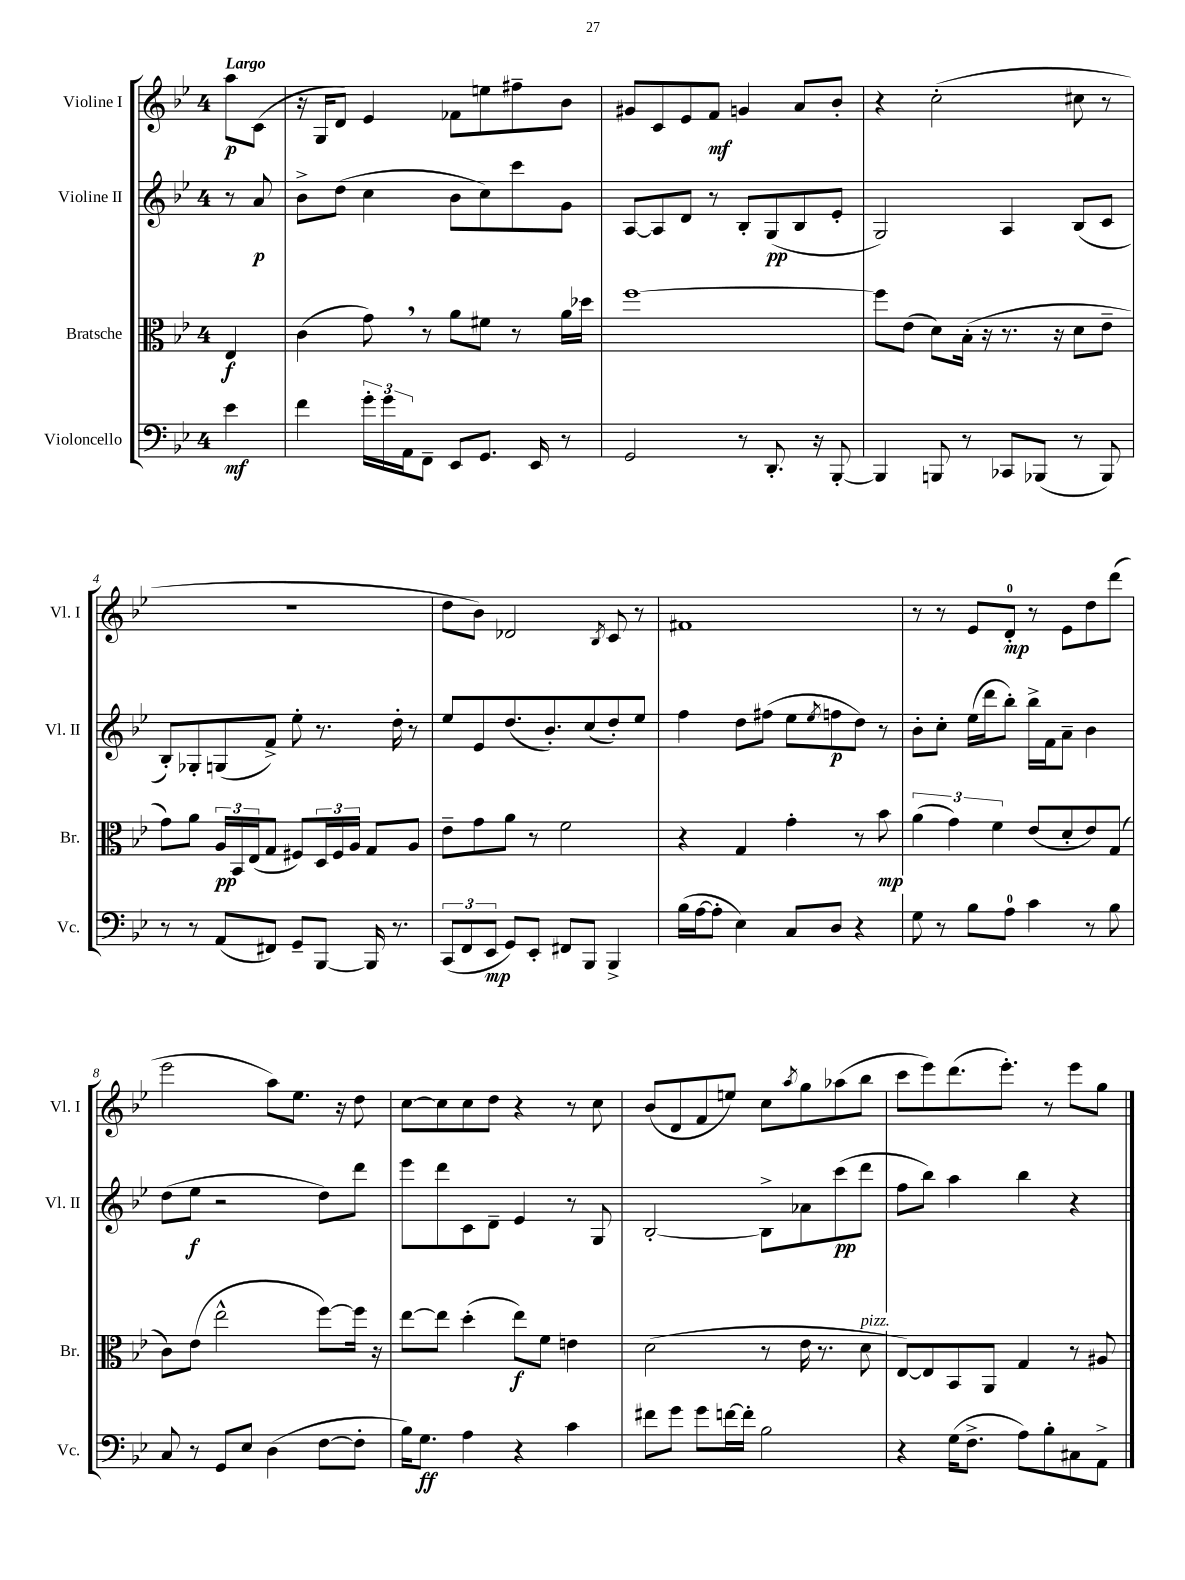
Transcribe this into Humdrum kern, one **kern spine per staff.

**kern	**dynam	**kern	**dynam	**kern	**dynam	**kern	**dynam
*part4	*part4	*part3	*part3	*part2	*part2	*part1	*part1
*staff4	*staff4	*staff3	*staff3	*staff2	*staff2	*staff1	*staff1
*I"Violoncello	*	*I"Bratsche	*	*I"Violine II	*	*I"Violine I	*
*I'Vc.	*	*I'Br.	*	*I'Vl. II	*	*I'Vl. I	*
*clefF4	*	*clefC3	*	*clefG2	*	*clefG2	*
*k[b-e-]	*	*k[b-e-]	*	*k[b-e-]	*	*k[b-e-]	*
*M4/4	*	*M4/4	*	*M4/4	*	*M4/4	*
=	=	=	=	=	=	=	=
!	!	!	!	!	!	!LO:TX:a:B:t=Largo	!
4e-\	mf	4E-/	f	8r	.	8aa\L	p
.	.	.	.	8a/	p	(8c\J	.
=1	=1	=1	=1	=1	=1	=1	=1
4f\	.	(4c\	.	8b-^\L	.	16r	.
.	.	.	.	.	.	16G/KL	.
.	.	.	.	(8dd\J	.	8d/J)	.
24g'\LL	.	8g,\)	.	4cc\	.	4e-/	.
24g\	.	.	.	.	.	.	.
24AA\J	.	.	.	.	.	.	.
8FF~\J	.	8r	.	.	.	.	.
8EE-/L	.	8a\L	.	8b-\L	.	8f-X\L	.
8.GG/J	.	8f#X\J	.	8cc\)	.	8een\	.
.	.	8r	.	8ccc\	.	8ff#X~\	.
16EE-/	.	.	.	.	.	.	.
8r	.	16a\LL	.	8g\J	.	8b-\J	.
.	.	16dd-X\JJ	.	.	.	.	.
=2	=2	=2	=2	=2	=2	=2	=2
2GG/	.	[1ff	.	[8A/L	.	8g#X/L	.
.	.	.	.	8A/]	.	8c/	.
.	.	.	.	8d/J	.	8e-/	.
.	.	.	.	8r	.	8f/J	mf
8r	.	.	.	8B-'/L	.	4gn/	.
8.DD'/	.	.	.	(8G/	pp	.	.
.	.	.	.	8B-/	.	8a/L	.
16r	.	.	.	.	.	.	.
[8BBB-'/	.	.	.	8e-'/J	.	8b-'/J	.
=3	=3	=3	=3	=3	=3	=3	=3
4BBB-/]	.	8ff\L]	.	2G/)	.	4r	.
.	.	(8e-\J	.	.	.	.	.
8BBBn/	.	8d\L)	.	.	.	(2cc'\	.
8r	.	(16B-'\Jk	.	.	.	.	.
.	.	16r	.	.	.	.	.
8CC-X/L	.	8.r	.	4A/	.	.	.
(8BBB-X/J	.	.	.	.	.	.	.
.	.	16r	.	.	.	.	.
8r	.	8d\L	.	(8B-/L	.	8cc#X\	.
8BBB-/)	.	8e-~\J	.	8c/J	.	8r	.
!!LO:LB:g=z
=4	=4	=4	=4	=4	=4	=4	=4
8r	.	8g\L)	.	8B-'/L)	.	1r	.
8r	.	8a\J	.	8G-X'/	.	.	.
(8AA/L	.	24A/LL	pp	(8Gn/	.	.	.
.	.	24BB-/	.	.	.	.	.
.	.	(24E-/J	.	.	.	.	.
8FF#X/J)	.	8G/J	.	8f^/J)	.	.	.
8GG~/L	.	8F#X/L)	.	8ee-'\	.	.	.
[8BBB-/J	.	24D/L	.	8.r	.	.	.
.	.	24F#/	.	.	.	.	.
.	.	24A/JJ	.	.	.	.	.
16BBB-/]	.	8G/L	.	.	.	.	.
8.r	.	.	.	16dd'\	.	.	.
.	.	8A/J	.	8r	.	.	.
=5	=5	=5	=5	=5	=5	=5	=5
(12CC/L	.	8e-~\L	.	8ee-/L	.	8dd\L	.
12FF/	.	.	.	.	.	.	.
.	.	8g\	.	8e-/	.	8b-\J)	.
12EE-/J	mp	.	.	.	.	.	.
8GG/L)	.	8a\J	.	(8.dd/	.	2d-X/	.
8EE-'/J	.	8r	.	.	.	.	.
.	.	.	.	8.b-'/)	.	.	.
8FF#X/L	.	2f\	.	.	.	.	.
8BBB-/J	.	.	.	(8cc/	.	.	.
.	.	.	.	.	.	8qB-/	.
4BBB-^/	.	.	.	8dd'/)	.	8c/	.
.	.	.	.	8ee-/J	.	8r	.
=6	=6	=6	=6	=6	=6	=6	=6
(16B-\LL	.	4r	.	4ff\	.	1f#X	.
[16A\J	.	.	.	.	.	.	.
8A'\J]	.	.	.	.	.	.	.
4E-\)	.	4G/	.	8dd\L	.	.	.
.	.	.	.	(8ff#X\J	.	.	.
8C/L	.	4g'\	.	8ee-\L	.	.	.
.	.	.	.	8qee-/	.	.	.
8D/J	.	.	.	8ffn\	p	.	.
4r	.	8r	.	8dd\J)	.	.	.
.	.	8b-\	mp	8r	.	.	.
=7	=7	=7	=7	=7	=7	=7	=7
8G\	.	(6a\	.	8b-'\L	.	8r	.
8r	.	.	.	8cc'\J	.	8r	.
.	.	6g\)	.	.	.	.	.
8B-\L	.	.	.	(16ee-\LL	.	8e-/L	.
.	.	.	.	16ddd\J	.	.	.
.	.	6f\	.	.	.	.	.
8A\J	.	.	.	8bb-'\J)	.	8d'/J	mp
4c\	.	(8e-/L	.	16bb-^\LL	.	8r	.
.	.	.	.	16f\J	.	.	.
.	.	8d'/	.	8a~\J	.	8e-\L	.
8r	.	8e-/)	.	4b-\	.	8dd\	.
8B-\	.	(8G/J	.	.	.	(8ddd\J	.
!!LO:LB:g=z
=8	=8	=8	=8	=8	=8	=8	=8
8C/	.	8c\L)	.	(8dd\L	.	2eee-\	.
8r	.	(8e-\J	.	8ee-\J	f	.	.
8GG/L	.	2ee-^^\	.	2r	.	.	.
8E-/J	.	.	.	.	.	.	.
(4D\	.	.	.	.	.	8aa\L)	.
.	.	.	.	.	.	8.ee-\J	.
[8F\L	.	[8ff\L)	.	8dd\L)	.	.	.
.	.	.	.	.	.	16r	.
8F'\J]	.	16ff\Jk]	.	8ddd\J	.	8dd\	.
.	.	16r	.	.	.	.	.
=9	=9	=9	=9	=9	=9	=9	=9
16B-\KL)	.	[8ee-\L	.	8eee-\L	.	[8cc\L	.
8.G\J	ff	.	.	.	.	.	.
.	.	8ee-\J]	.	8ddd\	.	8cc\]	.
4A\	.	(4dd'\	.	8c\	.	8cc\	.
.	.	.	.	8d~\J	.	8dd\J	.
4r	.	8ee-\L)	f	4e-/	.	4r	.
.	.	8f\J	.	.	.	.	.
4c\	.	4en\	.	8r	.	8r	.
.	.	.	.	8G/	.	8cc\	.
=10	=10	=10	=10	=10	=10	=10	=10
8f#X\L	.	(2d\	.	[2B-'/	.	(8b-/L	.
8g\J	.	.	.	.	.	8d/	.
8g\L	.	.	.	.	.	8f/	.
[16fn\L	.	.	.	.	.	8een/J)	.
16f'\JJ]	.	.	.	.	.	.	.
2B-\	.	8r	.	8B-^\L]	.	8cc\L	.
.	.	.	.	.	.	8qaa/	.
.	.	16e-\	.	8a-X\	.	8gg\	.
.	.	8.r	.	.	.	.	.
.	.	.	.	(8ccc\	pp	(8aa-X\	.
!	!	!LO:TX:a:i:t=pizz.	!	!	!	!	!
.	.	8d\	.	8ddd\J	.	8bb-\J	.
=11	=11	=11	=11	=11	=11	=11	=11
4r	.	[8E-/L)	.	8ff\L	.	8ccc\L	.
.	.	8E-/]	.	8bb-\J)	.	8eee-\)	.
(16G\KL	.	8BB-/	.	4aa\	.	(8.ddd\	.
8.F^\J	.	.	.	.	.	.	.
.	.	8AA/J	.	.	.	.	.
.	.	.	.	.	.	8.eee-'\J)	.
8A\L)	.	4G/	.	4bb-\	.	.	.
8B-'\	.	.	.	.	.	8r	.
8C#X\	.	8r	.	4r	.	8eee-\L	.
8AA^\J	.	8A#X/	.	.	.	8gg\J	.
==	==	==	==	==	==	==	==
*-	*-	*-	*-	*-	*-	*-	*-
